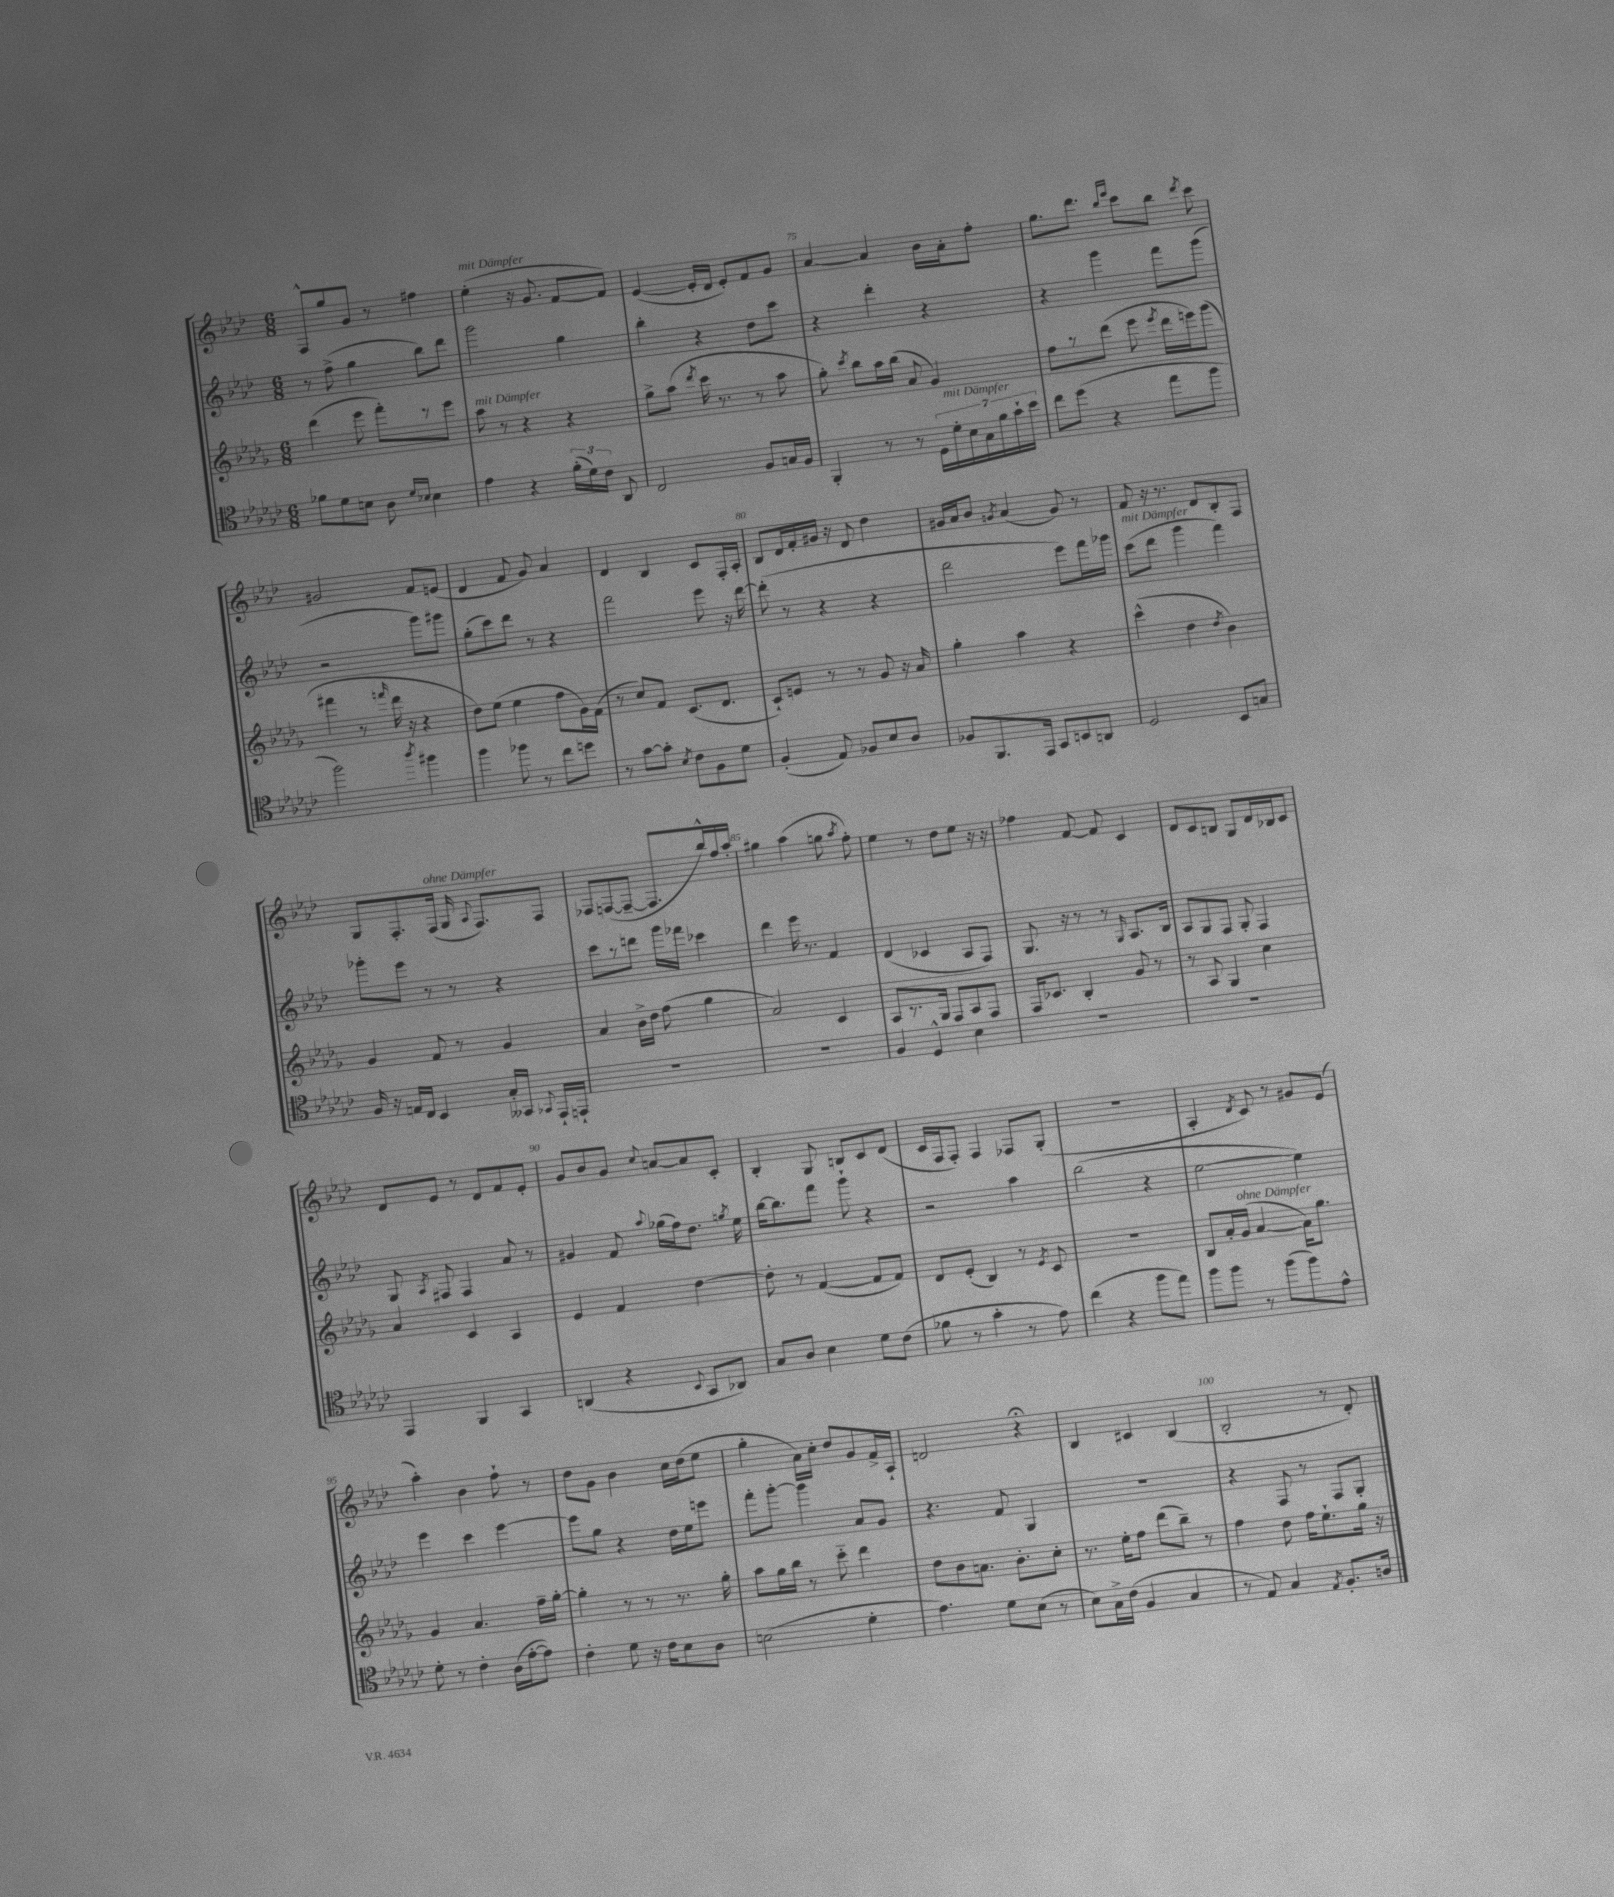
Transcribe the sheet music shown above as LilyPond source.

<<
\new StaffGroup <<
\new Staff = "s0" {
    \clef treble \key aes \major \numericTimeSignature \time 6/8
    \autoBeamOff f8[-^ g''8 g'8] r8 fis''4 |
    ees''4-.^\markup { \italic "mit Dämpfer" }( r16 g'8. f'8[~ f'8]) |
    ees'4~( ees'16[-. des'16] ees'8[-.) f'8 g'8] |
    aes'4~ aes'4 bes'16[ aes'16-. f''8]-. |
    g''8.[ des'''8.] \grace { bes''16[ ees'''16] } c'''8[ bes''8] \acciaccatura { des'''8 } c'''8 |
    gis'2 f'8[ e'8]( |
    des'4 f'8 g'8) aes'4 |
    des'4 bes4 c'8[ f16-. aes16]-. |
    bes8[ des'16 f'16-. gis'16] r16 des'8 des''4 |
    gis'16[ aes'16 bes'8] \acciaccatura { g'8 } aes'4( g'8) r8 |
    f'8 r16 r8. des'8[ bes8-. f8] |
    g8[ f8.-. f16]^\markup { \italic "ohne Dämpfer" }( g16 \appoggiatura { aes8 } f8.[) f8] |
    fes8[ f8~( f8]~-- f8.[ bes''16-^) f''16 aes''16]-. |
    gis''4 aes''4( g''8 \acciaccatura { aes''8 } f''8-.) |
    ees''4 r8 des''8[ ees''8] r16 r16 |
    fes''4 f'8~ f'8 c'4 |
    des'8[ c'8 b8] g8[ des'16 bes16 c'8] |
    des'8[ ees'8] r8 des'8[ f'8 ees'8]-. |
    g'8[ bes'8 g'8] \appoggiatura { c''8 } a'8[~ a'8 c'8]-. |
    bes4-. g8 b8[ c'8 des'8]( |
    c'16[ f16 f8]-.) f4 fes8[ g8]-.( |
    R2. |
    aes4-. \acciaccatura { des'8 } c'8) r8 gis'8[ ees'8]( |
    aes''4-.) bes'4 f''8-! r8 |
    des''8[ g'8] bes'4 c''16[ des''16( ees''8] |
    g''4-. aes'16[) c''16]-. des''8[ g'8 f'16-> aes16]-! |
    d'2 r4\fermata |
    bes4 cis'4 bes4( |
    bes2-. r8 des'8-.) \bar "|." |
}
\new Staff = "s1" {
    \clef treble \key aes \major \numericTimeSignature \time 6/8
    \autoBeamOff r8 f''8->( g''4 bes''8[) des'''8] |
    g'''2 g''4 |
    bes''4-. r4 des''8[ c'''8] |
    r4 des'''4-. r4 |
    r4 g'''4 f'''8[ g'''8]( |
    r2 g'''8[) gis'''8] |
    g''8[-.( c'''8) des'''8] r8 r4 |
    f'''2 ees'''8 r16 des'''16~ |
    des'''8-.( r8 r4 r4 |
    des'''2 ees'''8[) f'''16 ges'''16] |
    c'''8[^\markup { \italic "mit Dämpfer" }( des'''8] g'''4 f'''4) |
    ges'''8[-. ees'''8] r8 r8 r4 |
    c'''8[ r8 d'''8] g'''16[ fes'''16] ces'''4 |
    des'''4 ees'''16 r8. f'4 |
    des'4( ces'4 aes8[ f8]) |
    g8. r16 r8 r8 \grace { g16 } aes8.[ bes16] |
    aes8[ g8 f8] g8-. f4 |
    g8 \acciaccatura { aes8 } fis8 fis4 aes'8 r8 |
    gis'4 f'8 \appoggiatura { aes''8 } ges''16[( f''16) des''8.] \acciaccatura { g''8 } ees''16 |
    bes''16[~ bes''8. f'''8] g'''8-! r4 |
    r2 aes''4 |
    bes''2( r4 |
    ees''2~ ees''4) |
    ees'''4 c'''4 ees'''4~ |
    ees'''8[ g''8] r4 des''16[ ees''16 e'''8] |
    f'''8[-. g'''8]~-. g'''4 aes'8[ g'8] |
    r4. f'8 g4 |
    R2. |
    r4 f8 r8 f8[ g8]-. \bar "|." |
}
\new Staff = "s2" {
    \clef treble \key des \major \numericTimeSignature \time 6/8
    \autoBeamOff des'''4( ees'''8 f'''8[-.) r8 ees'''8] |
    aes''8^\markup { \italic "mit Dämpfer" } r8 r4 r4 |
    ges''8[-> aes''8]( \acciaccatura { des'''8 } c'''16 r8. r8 aes''8 |
    ges''8-.) \acciaccatura { c'''8 } bes''8[ aes''16 bes''16]( aes'8 ges'4) |
    f''8[ r8 des'''8]( ees'''8 \acciaccatura { ees'''8 } des'''16[ e'''16) ges'''8]( |
    fis'''4 r8 \grace { f'''16 } des'''16 r16 r4 |
    des''8[) ees''8]( ees''4 f''8[ ges'16) f'16]( |
    r8 c''8[) f'8] c'8.[( des'8.] |
    c'8[-!) e'8] r8 r8 ges'8 r16 aes'16 |
    ges''4-. aes''4 r4 |
    c'''4-^( des''4 \acciaccatura { des''8 } bes'4) |
    ges'4 f'8 r8 ges'4 |
    aes'4 bes'16[-> des''16] f''8( ges''4 |
    aes'2) c'4 |
    aes8[ r8. ges16] f8[ aes8 f8] |
    f16[ ces'8.] bes4-. ges'8 r8 |
    r8 aes8 ges4 c''4 |
    aes'4 c'4 aes4 |
    ees'4 f'4 des''4~ |
    des''8-. r8 f'4~( f'8[ f'8]) |
    des'8[ ees'8]-.( bes4) r8 \acciaccatura { ees'8 } c'8 |
    R2. |
    bes8[ aes'16-. ges'16]^\markup { \italic "ohne Dämpfer" }( aes'4~ aes'16[) ges''8.] |
    ges'4 aes'4. f''16[-- ges''16]~-. |
    ges''4-. r8 r8 r8. ges''16-. |
    aes''8[ ges''16 bes''16] r8 c'''8-_ des'''4 |
    des''8[ bes'8 a'8.] bes'8.[-. c''8]-. |
    r8. ees''16[-. f''8] des'''8[( bes''8]--) r8 |
    f''4 des''8 f''16[ ees''8.-! ges''16] r16 \bar "|." |
}
\new Staff = "s3" {
    \clef tenor \key ges \major \numericTimeSignature \time 6/8
    \autoBeamOff fes'8[ des'8 b8] aes8 \grace { des'16[ bes16] } bes4 |
    ees'4 r4 \tuplet 3/2 { f'16[-.( des'16) ces'16] } aes,8 |
    ces2 f8[ g16 f16] |
    f,4-. r8 r8 \tuplet 7/4 { des16[ des'16-.^\markup { \italic "mit Dämpfer" } bes16 ges16 f'16 ges'16-! bes'16] } |
    ces''8[ des''8]( r4 ees''8[ f''8] |
    f''2) \acciaccatura { aes''8 } fis''4 |
    f''4 fes''8 r8 ces''8[ d''8] |
    r8 ges'8[~ ges'8]-. \acciaccatura { bes8 } ces'8[ f8 des'8] |
    f4-.( ees8) fes8[ bes8 aes8] |
    fes8[ f,8. ees,16] ges,8[ b,8 a,8] |
    des2 bes,8[ g8] |
    f16 r16 e16[ ces16] bes,4 ges16[-. geses,16] \appoggiatura { ges,8 } ees,16[-! e,16]-! |
    R2. |
    R2. |
    f4 des4-^ bes4 |
    R2. |
    R2. |
    ees,4 f,4 ges,4 |
    a,4( r4 \appoggiatura { bes,8 } ges,8[ aes,8]) |
    ges8[ aes8] bes4 des'8[ ces'8]( |
    fes'8 r8 ges'4-. r8 ees'8) |
    ces''4( r4 f''8[ ees''8]) |
    f''8[ f''8] r8 f''8[( f''8) ees'8]-^ |
    des'8-. r8 ces'4-. aes16[( ees'16~-. ees'8]) |
    ces'4-. des'8 r16 ces'16[ bes8 aes8] |
    b2( des'4-. |
    ees'4.) des'8[ bes8]( r8 |
    bes8[) ges16-> ces'16]( f4 ges4 |
    r8 ees8) ges4 \acciaccatura { ees8 } f8.[-. a16] \bar "|." |
}
>>
>>
\layout { \context { \Score currentBarNumber = #72 \override BarNumber.break-visibility = ##(#f #t #t) barNumberVisibility = #(every-nth-bar-number-visible 5) } }
